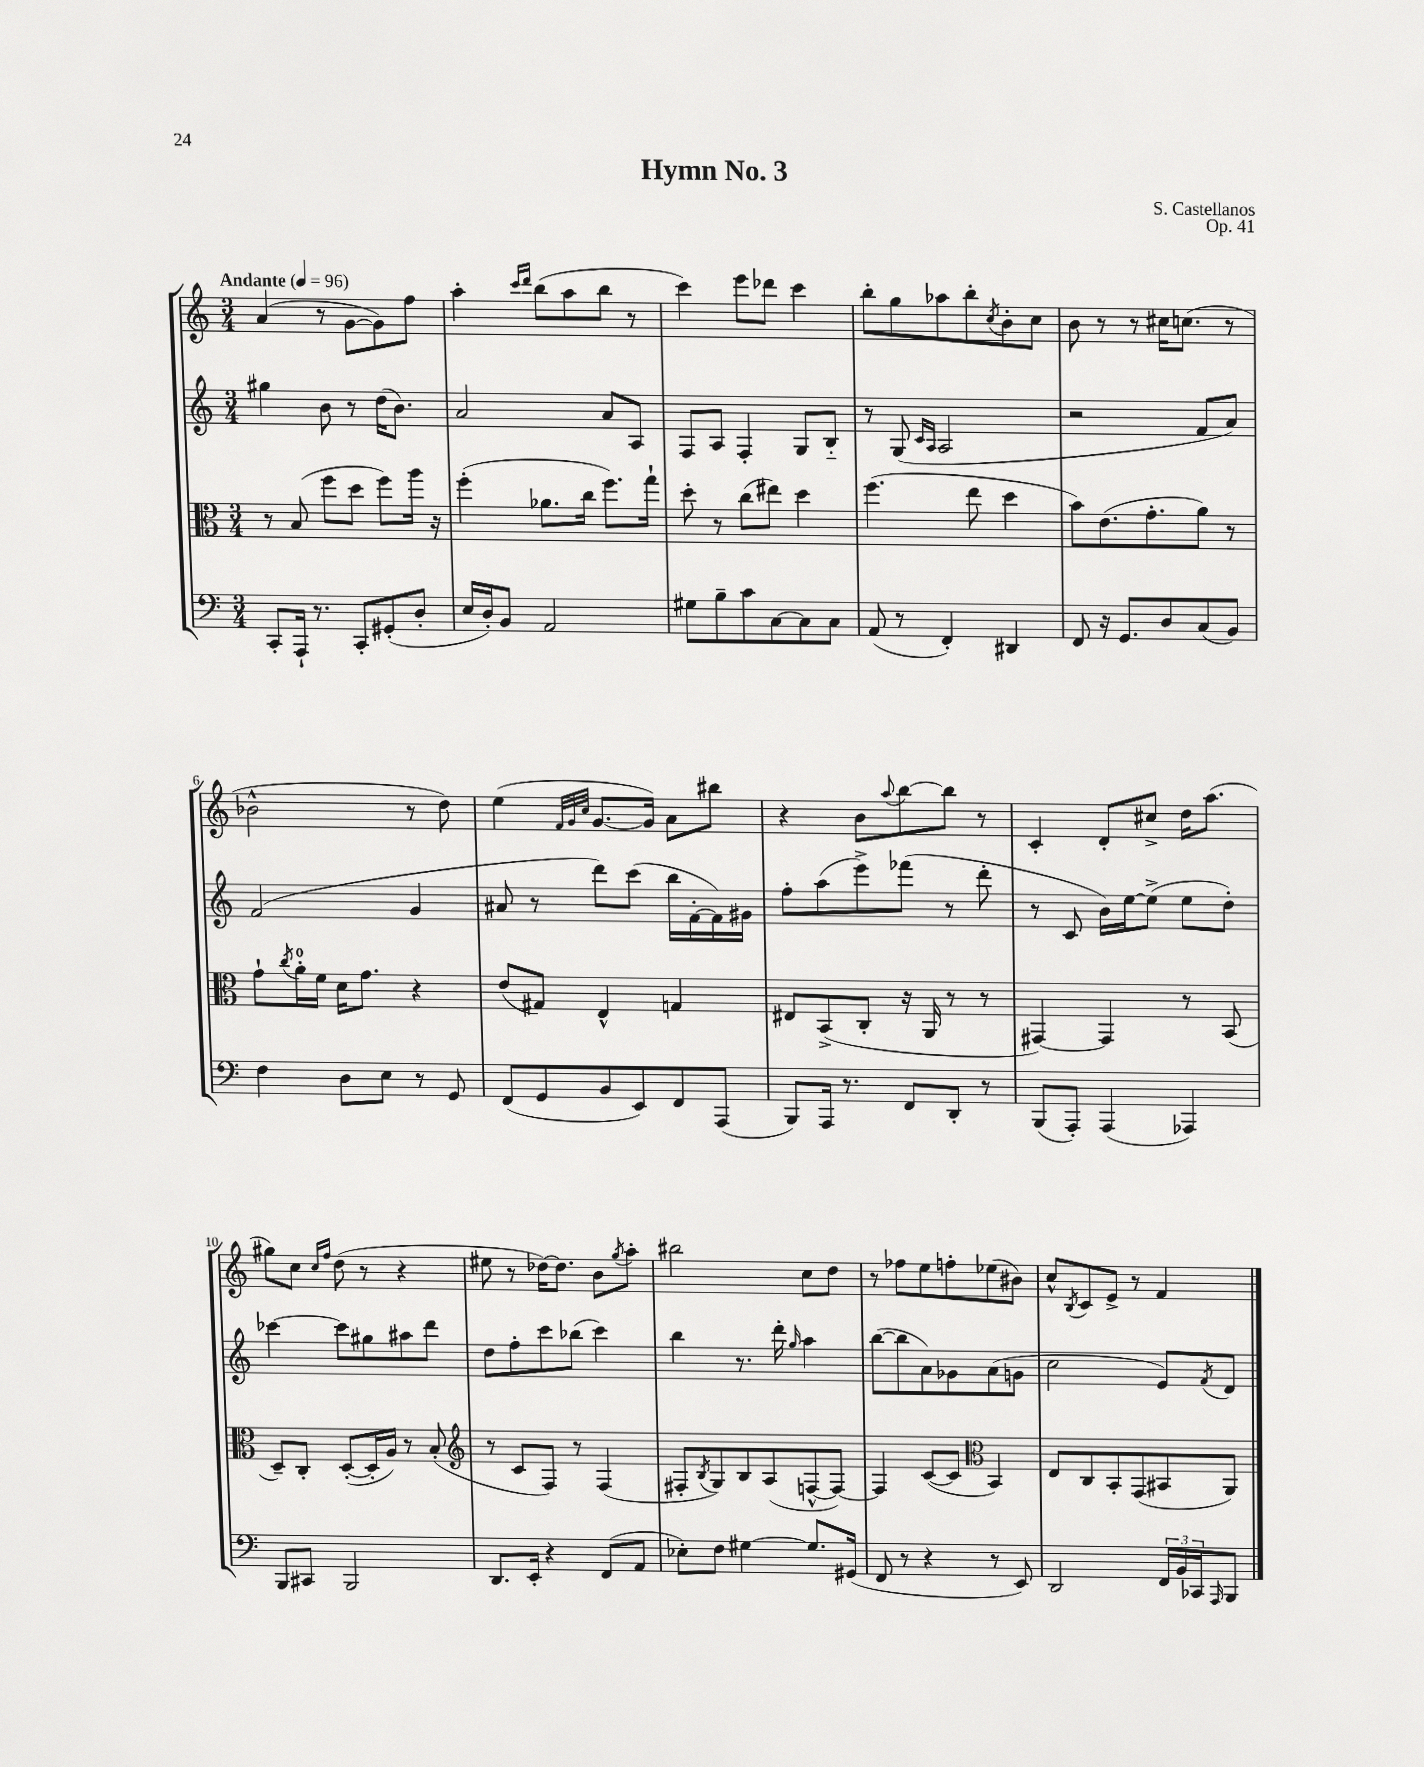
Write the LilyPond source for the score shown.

\header { title = "Hymn No. 3" composer = "S. Castellanos" opus = "Op. 41" }
<<
\new StaffGroup <<
\new Staff = "s0" {
    \clef treble \key c \major \numericTimeSignature \time 3/4 \tempo "Andante" 4 = 96
    a'4( r8 g'8~ g'8) f''8 |
    a''4-. \grace { c'''16 d'''16 } b''8( a''8 b''8 r8 |
    c'''4) e'''8 des'''8 c'''4 |
    b''8-. g''8 aes''8 b''8-. \acciaccatura { c''8 } b'8-. c''8 |
    b'8 r8 r8 cis''16 c''8.( r8 |
    bes'2-^ r8 d''8) |
    e''4( \grace { f'32 g'32 c''32 } g'8.~ g'16) a'8 bis''8 |
    r4 b'8 \appoggiatura { a''8 } b''8~ b''8 r8 |
    c'4-. d'8-. cis''8-> d''16 a''8.( |
    gis''8) c''8 \grace { c''16 f''16 } d''8( r8 r4 |
    eis''8 r8 des''16~) des''8. b'8 \acciaccatura { g''8 } a''8-. |
    bis''2 c''8 d''8 |
    r8 fes''8 e''8 f''8-. ees''8( bis'8) |
    c''8-^ \acciaccatura { b8 } c'8 e'8-> r8 f'4 \bar "|." |
}
\new Staff = "s1" {
    \clef treble \key c \major \numericTimeSignature \time 3/4
    gis''4 b'8 r8 d''16( b'8.) |
    a'2 a'8 a8 |
    f8 a8 f4-. g8 b8-_ |
    r8 g8( \grace { c'16 a16 } a2 |
    r2 f'8 a'8) |
    f'2( g'4 |
    ais'8 r8 d'''8) c'''8( b''16 f'16~-. f'16) gis'16 |
    f''8-. a''8( e'''8->) fes'''8( r8 d'''8-. |
    r8 c'8 b'16) e''16~ e''8->( e''8 d''8-.) |
    ces'''4~ ces'''8 gis''8 ais''8 d'''8 |
    d''8 f''8-. c'''8 bes''8( c'''4) |
    b''4 r8. d'''16-. \grace { g''16 } a''4 |
    b''8~( b''8 a'8) ges'8 a'8( g'8 |
    c''2 e'8) \acciaccatura { f'8 } d'8 \bar "|." |
}
\new Staff = "s2" {
    \clef alto \key c \major \numericTimeSignature \time 3/4
    r8 b8( f''8 d''8 f''8) a''16 r16 |
    f''4-.( aes'8. c''16 f''8.) g''16-! |
    d''8-. r8 c''8( eis''8) d''4 |
    f''4.( e''8 d''4 |
    b'8) e'8.( g'8.-. a'8) r8 |
    g'8-! \acciaccatura { c''8 } a'16-0-. f'16 d'16 g'8. r4 |
    e'8( gis8) e4-^ g4 |
    eis8 b,8->( c8-. r16 a,16 r8 r8 |
    gis,4~) gis,4 r8 b,8( |
    d8--) c8-. d8~-.( d16-. a16) r8 b8-.( |
    \clef treble r8 c'8 f8) r8 f4( |
    fis8-. \acciaccatura { b8 } g8) b8 a8( f8~-^ f8~) |
    f4 c'8~( c'8 \clef alto b,4) |
    e8 c8 b,8-. g,8( bis,8 a,8) \bar "|." |
}
\new Staff = "s3" {
    \clef bass \key c \major \numericTimeSignature \time 3/4
    c,8-. a,,16-! r8. c,8-. gis,8-.( d8-. |
    e16 d16-.) b,8 a,2 |
    gis8 b8-- c'8 c8~ c8 c8 |
    a,8( r8 f,4-.) dis,4 |
    f,8 r16 g,8. d8 c8( b,8) |
    f4 d8 e8 r8 g,8 |
    f,8( g,8 b,8 e,8) f,8 a,,8( |
    b,,8) a,,16 r8. f,8 d,8-. r8 |
    b,,8( a,,8-.) a,,4( aes,,4) |
    b,,8 cis,8 b,,2 |
    d,8. e,16-. r4 f,8( a,8 |
    ees8-.) f8 gis4~ gis8. gis,16( |
    f,8 r8 r4 r8 e,8) |
    d,2 \tuplet 3/2 { f,16 b,16 ces,16 } \grace { a,,16 } b,,8 \bar "|." |
}
>>
>>
